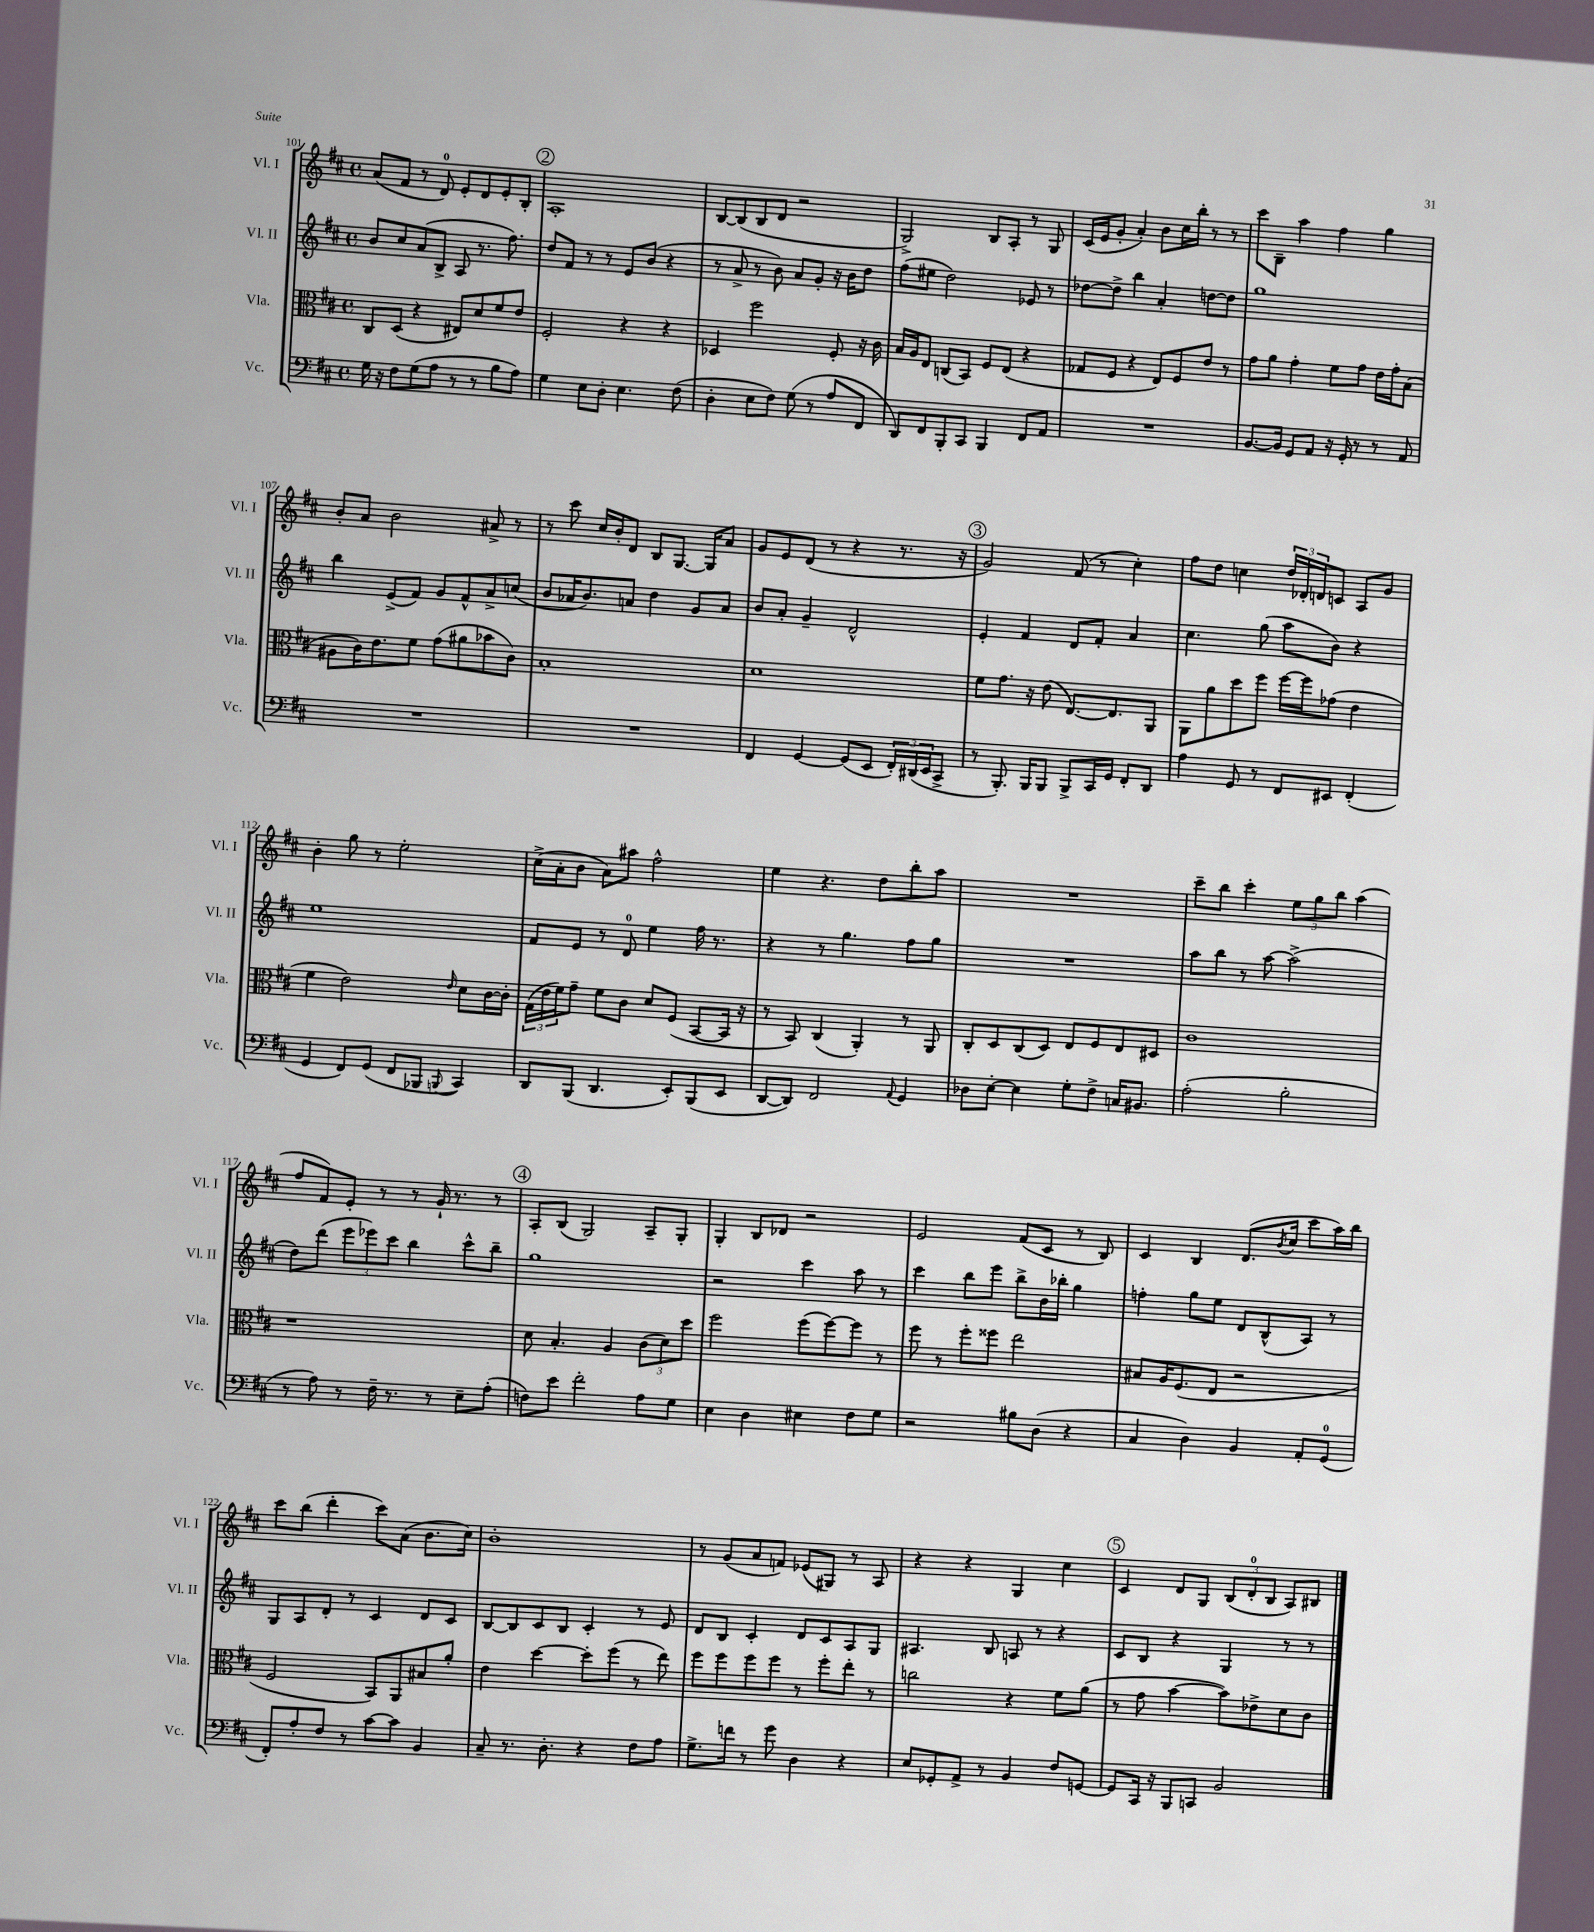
<<
\new StaffGroup <<
\new Staff = "s0" \with { instrumentName = "Vl. I" shortInstrumentName = "Vl. I" } {
    \clef treble \key d \major \defaultTimeSignature \time 4/4
    a'8( fis'8 r8 d'8-0) e'8-. d'8 e'8-. b8-. |
    \mark \markup { \circle "2" } a1-. |
    b8~ b8( b8 d'8 r2 |
    g2->) b8 a8-. r8 g8 |
    cis'16( e'16 g'8-. a'4-.) b'8 cis''16 b''16-. r8 r8 |
    cis'''8 b8-- a''4 fis''4 g''4 |
    b'8-. a'8 b'2 ais'8-> r8 |
    r8 cis'''8 cis''16 b'16-. d'8 b8 g8.~ g16 a'8 |
    g'8 e'8 d'8( r8 r4 r8. r16 |
    \mark \markup { \circle "3" } g'2) fis'8( r8 cis''4-.) |
    fis''8 d''8 c''4 \tuplet 3/2 { d''16 des'16-. d'16 } c'8 a8 g'8 |
    b'4-. g''8 r8 e''2-. |
    cis''16->( a'16-. b'8 a'8) ais''8 fis''2-^ |
    e''4 r4. d''8 b''8-. a''8 |
    R1 |
    cis'''8-- b''8 cis'''4-. \tuplet 3/2 { e''8 g''8 b''8 } a''4( |
    fis''8 fis'8) e'8-. r8 r8 g'16-! r8. r8 |
    \mark \markup { \circle "4" } a8-. b8( g2) a8-- g8-. |
    g4-. b8 des'8 r2 |
    e'2 fis'8( cis'8 r8 b8) |
    cis'4 b4 d'8.( \acciaccatura { b'8 } cis''16 cis'''8 a''16) b''16 |
    cis'''8 b''8( d'''4-. cis'''8) a'8( b'8. cis''16) |
    b'1-. |
    r8 g'8( a'8 f'8) ees'8( gis8) r8 a8 |
    r4 r4 g4 cis''4 |
    \mark \markup { \circle "5" } cis'4 d'8 g8 \tuplet 3/2 { b8( d'8-0-. b8 } a8) bis8 \bar "|." |
}
\new Staff = "s1" \with { instrumentName = "Vl. II" shortInstrumentName = "Vl. II" } {
    \clef treble \key d \major \defaultTimeSignature \time 4/4
    b'8 cis''8 a'8( b8-> a8 r8. fis''8.) |
    \mark \markup { \circle "2" } d''8 fis'8 r8 r8 e'8 b'8( r4 |
    r8 a'8-> r8 b'8) a'8 g'8-. r16 b'16 d''8 |
    fis''8( eis''8 d''2) ees'8 r8 |
    des''8~ des''8-> b''4 a'4-. d''8~ d''8 |
    g''1 |
    b''4 e'8->( fis'8) g'8 fis'8-^ a'8-> c''8( |
    b'8 aes'16 b'8.) a'8 d''4 g'8 a'8 |
    b'8 a'8-. g'4-- d'2-^ |
    \mark \markup { \circle "3" } e'4-. fis'4 d'8 fis'8-. a'4 |
    cis''4. g''8( a''8 b'8) r4 |
    e''1 |
    fis'8 e'8 r8 d'8-0 e''4 fis''16 r8. |
    r4 r8 g''4. fis''8 g''8 |
    R1 |
    a''8 b''8 r8 a''8~ a''2->( |
    d''8) d'''8( \tuplet 3/2 { e'''8 ees'''8) cis'''8 } b''4 cis'''8-^ b''8-- |
    \mark \markup { \circle "4" } g''1 |
    r2 cis'''4 a''8 r8 |
    cis'''4 b''8 e'''8 b''8-> b'16 bes''16-. g''4 |
    f''4-. g''8 e''8 d'8 b8-^( a8) r8 |
    g8 a8 d'8-. r8 cis'4 d'8 cis'8 |
    b8~ b8 cis'8 b8 cis'4-. r8 e'8 |
    d'8 b8 cis'4-. d'8 cis'8 a8 g8 |
    ais4. b8 a8 r8 r4 |
    \mark \markup { \circle "5" } cis'8 b8 r4 g4 r8 r8 \bar "|." |
}
\new Staff = "s2" \with { instrumentName = "Vla." shortInstrumentName = "Vla." } {
    \clef alto \key d \major \defaultTimeSignature \time 4/4
    cis8 d8( r4 eis8) d'8 fis'8 e'8 |
    \mark \markup { \circle "2" } fis2-. r4 r4 |
    des4 fis''2 fis8-. r16 cis'16 |
    b16 a16 e8 c8( b,8) fis8 e8( r4 |
    ges8 fis8 r4 e8) fis8 e'8 r8 |
    g'8 a'8 g'4-. fis'8 g'8 e'16 g'16-. b8( |
    ais8 cis'16) e'8. fis'8 g'8( ais'8 bes'8 cis'8) |
    b1-. |
    d'1 |
    \mark \markup { \circle "3" } fis'8 g'8. r16 e'8( e8.~) e8. a,8 |
    a,8 a'8 d''8 fis''8 fis''16~ fis''16 ges'8( e'4 |
    fis'4 e'2) \grace { e'16 } d'8 cis'16~ cis'16-. |
    \tuplet 3/2 { g16( e'16 fis'16) } g'8-- fis'8 cis'8 d'8 fis8( b,8~ b,16 r16 |
    r8 b,8) cis4( a,4-.) r8 a,8 |
    cis8-. d8 cis8( d8) e8 fis8 e8 dis8 |
    cis'1 |
    r1 |
    \mark \markup { \circle "4" } d'8 b4.-. a4 \tuplet 3/2 { cis'8( d'8) d''8 } |
    fis''2 fis''8( fis''8~) fis''8 r8 |
    fis''8 r8 fis''8-. fisis''8 e''2 |
    bis8 a16 fis8.( e8 r2 |
    fis2 b,8) a,8 bis8 a'8-. |
    e'4 d''4~ d''8-. fis''8( r8 e''8) |
    fis''8 fis''8 fis''8 fis''8 r8 fis''8-. e''8-. r8 |
    c''2 r4 fis'8 a'8( |
    \mark \markup { \circle "5" } r8 g'8 b'4~ b'8) ees'8-> d'8 cis'8 \bar "|." |
}
\new Staff = "s3" \with { instrumentName = "Vc." shortInstrumentName = "Vc." } {
    \clef bass \key d \major \defaultTimeSignature \time 4/4
    g16 r16 fis8 g8( a8 r8 r8 b8 a8) |
    \mark \markup { \circle "2" } g4 e8 d8-. e4. fis8( |
    d4-. e8 fis8) g8( r8 a8 fis,8 |
    d,8) fis,8 b,,8-. cis,8 b,,4 fis,8 a,8 |
    R1 |
    b,8.~ b,16 g,8 a,8 r16 g,16-. r8 r8 a,8 |
    R1 |
    R1 |
    fis,4 g,4~ g,8( e,8 \tuplet 3/2 { fis,16-.) dis,16( e,16 } cis,8-> |
    \mark \markup { \circle "3" } r8 b,,8.-.) b,,16 b,,8 b,,8-> cis,16 g,16 fis,8-. d,8 |
    a4 g,8 r8 fis,8 eis,8 fis,4-.( |
    g,4 fis,8) g,8( fis,8 bes,,8 \appoggiatura { b,,8 } cis,4) |
    d,8 b,,8( d,4. e,8-.) b,,8( e,8 |
    d,8~ d,8) fis,2 \appoggiatura { a,8 } g,4 |
    des8 e8~-. e4 g8-. fis8-> c16 bis,8. |
    a2-.( b2-. |
    r8 a8) r8 fis16-- r8. r8 e8-- a8-.( |
    \mark \markup { \circle "4" } f8) e'8 fis'2-. a8 g8 |
    e4 d4 eis4 fis8 g8 |
    r2 bis8 d8( r4 |
    cis4 d4) b,4 a,8-. g,8-0( |
    fis,8-.) a8-. fis8 r8 cis'8~ cis'8 b,4 |
    cis8-- r8. d8.-. r4 fis8 a8 |
    g8.-> f'16 r8 g'8 d4 r4 |
    e8 ges,8-. a,8-> r8 b,4 fis8 g,8~ |
    \mark \markup { \circle "5" } g,8 cis,16 r16 b,,8 c,8 b,2 \bar "|." |
}
>>
>>
\layout { \context { \Score currentBarNumber = #101 } }
